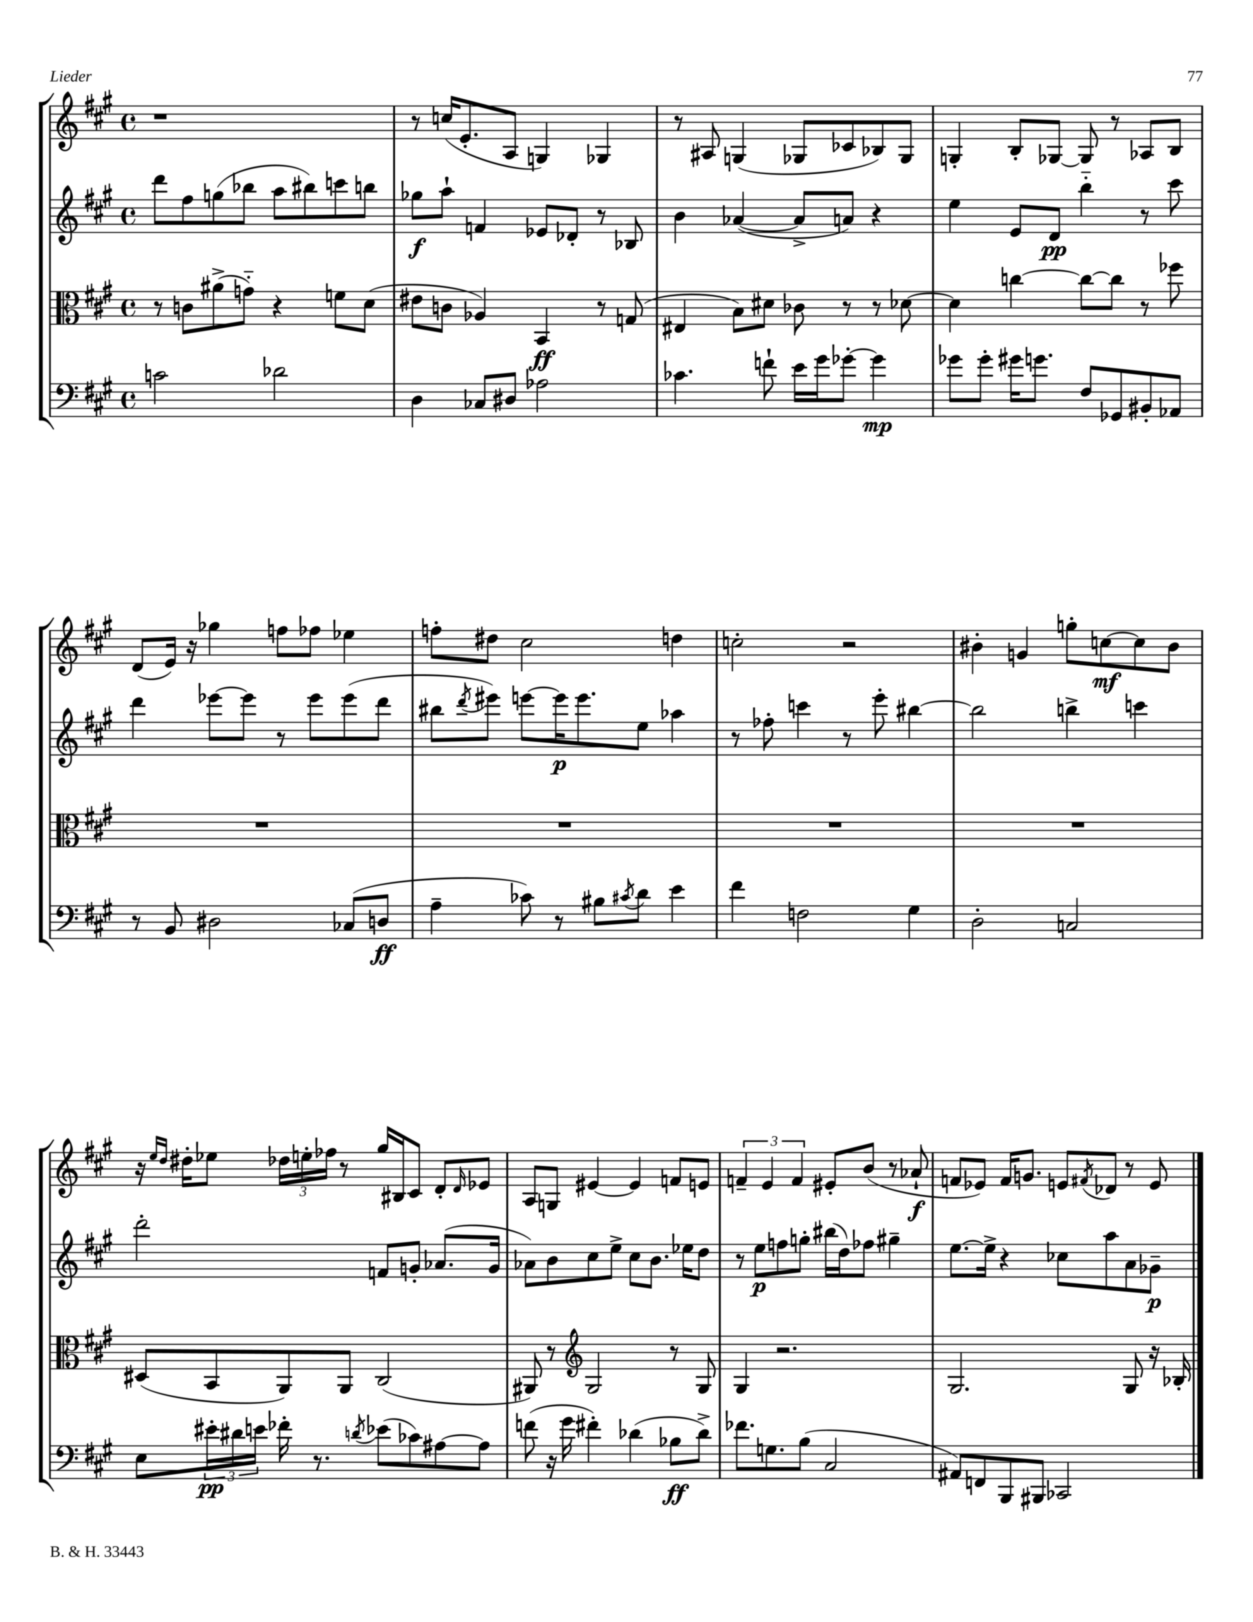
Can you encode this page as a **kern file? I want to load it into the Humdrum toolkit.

**kern	**dynam	**kern	**dynam	**kern	**dynam	**kern	**dynam
*part4	*part4	*part3	*part3	*part2	*part2	*part1	*part1
*staff4	*staff4	*staff3	*staff3	*staff2	*staff2	*staff1	*staff1
*clefF4	*	*clefC3	*	*clefG2	*	*clefG2	*
*k[f#c#g#]	*	*k[f#c#g#]	*	*k[f#c#g#]	*	*k[f#c#g#]	*
*M4/4	*	*M4/4	*	*M4/4	*	*M4/4	*
*met(c)	*	*met(c)	*	*met(c)	*	*met(c)	*
=65	=65	=65	=65	=65	=65	=65	=65
2cn\	.	8r	.	8ddd\L	.	1r	.
.	.	8cn\L	.	8ff#\	.	.	.
.	.	(8a#X^\	.	(8ggn\	.	.	.
.	.	8gn\J)	.	8bb-X\J	.	.	.
2d-X\	.	4r	.	8aa\L	.	.	.
.	.	.	.	8bb#X\)	.	.	.
.	.	8fn\L	.	8cccn\	.	.	.
.	.	(8d\J	.	8bbn\J	.	.	.
=66	=66	=66	=66	=66	=66	=66	=66
4D\	.	8e#X\L	.	8gg-X\L	f	8r	.
.	.	8cn\J	.	8aa`\J	.	(16ccn/KL	.
.	.	.	.	.	.	8.e'/	.
8C-X/L	.	4A-X/)	.	4fn/	.	.	.
8D#X/J	.	.	.	.	.	8A/J	.
2A-X\	.	4BB/	ff	8e-X/L	.	4Gn/)	.
.	.	.	.	8d-X'/J	.	.	.
.	.	8r	.	8r	.	4G-X/	.
.	.	(8Gn/	.	8B-X/	.	.	.
=67	=67	=67	=67	=67	=67	=67	=67
4.c-X\	.	4E#X/	.	4b\	.	8r	.
.	.	.	.	.	.	8A#X/	.
.	.	8B\L)	.	([4a-X/	.	(4Gn/	.
8fn`\	.	8d#X\J	.	.	.	.	.
16e\LL	.	8c-X\	.	8a-^/L]	.	8G-X/L	.
16g#\J	.	.	.	.	.	.	.
[8g-X'\J	.	8r	.	8an/J)	.	8c-X/	.
4g-\]	mp	8r	.	4r	.	8B-X/)	.
.	.	[8d-X\	.	.	.	8G-/J	.
=68	=68	=68	=68	=68	=68	=68	=68
8g-X\L	.	4d-\]	.	4ee\	.	4Gn'/	.
8g-'\J	.	.	.	.	.	.	.
16g#X\KL	.	[4ccn\	.	8e/L	.	8B'/L	.
8.gn\J	.	.	.	.	.	.	.
.	.	.	.	8d/J	pp	[8G-X/J	.
8F#/L	.	8cc\L_	.	4bb\	.	8G-/]	.
8GG-X/	.	8cc\J]	.	.	.	8r	.
8BB#X'/	.	8r	.	8r	.	8A-X/L	.
8AA-X/J	.	8ff-X\	.	8ccc#\	.	8B/J	.
!!LO:LB:g=z
=69	=69	=69	=69	=69	=69	=69	=69
8r	.	1r	.	4ddd\	.	(8d/L	.
8BB/	.	.	.	.	.	16e/Jk)	.
.	.	.	.	.	.	16r	.
2D#X\	.	.	.	[8eee-X\L	.	4gg-X\	.
.	.	.	.	8eee-\J]	.	.	.
.	.	.	.	8r	.	8ffn\L	.
.	.	.	.	8eee-\L	.	8ff-X\J	.
(8C-X/L	.	.	.	(8eee-\	.	4ee-X\	.
8Dn/J	ff	.	.	8ddd\J	.	.	.
=70	=70	=70	=70	=70	=70	=70	=70
4A~\	.	1r	.	8bb#X\L	.	8ffn'\L	.
.	.	.	.	8qddd/	.	.	.
.	.	.	.	8eee#X\J)	.	8dd#X\J	.
8c-X\)	.	.	.	[8eeen\L	.	2cc#\	.
8r	.	.	.	16eee\K]	p	.	.
.	.	.	.	8.eee\	.	.	.
8B#X\L	.	.	.	.	.	.	.
8qc#X/	.	.	.	.	.	.	.
8d\J	.	.	.	8ee\J	.	.	.
4e\	.	.	.	4aa-X\	.	4ddn\	.
=71	=71	=71	=71	=71	=71	=71	=71
4f#\	.	1r	.	8r	.	2ccn'\	.
.	.	.	.	8ff-X'\	.	.	.
2Fn\	.	.	.	4cccn\	.	.	.
.	.	.	.	8r	.	2r	.
.	.	.	.	8eee'\	.	.	.
4G#\	.	.	.	[4bb#X\	.	.	.
=72	=72	=72	=72	=72	=72	=72	=72
2D'\	.	1r	.	2bb#\]	.	4b#X'\	.
.	.	.	.	.	.	4gn/	.
2Cn/	.	.	.	4bbn^\	.	8ggn'\L	.
.	.	.	.	.	.	[8ccn\	mf
.	.	.	.	4cccn\	.	8cc\]	.
.	.	.	.	.	.	8b#\J	.
!!LO:LB:g=z
=73	=73	=73	=73	=73	=73	=73	=73
8E\L	.	(8D#X/L	.	2ddd'\	.	16r	.
.	.	.	.	.	.	16qqee/LL	.
.	.	.	.	.	.	16qqdd/JJ	.
.	.	.	.	.	.	16dd#X'\KL	.
24e#X'\L	pp	8BB/	.	.	.	8ee-X\J	.
24d#X\	.	.	.	.	.	.	.
24en\JJ	.	.	.	.	.	.	.
16f-X'\	.	8AA/)	.	.	.	24dd-X\LL	.
.	.	.	.	.	.	24een'\	.
8.r	.	.	.	.	.	.	.
.	.	.	.	.	.	24ff-X\JJ	.
.	.	8AA/J	.	.	.	8r	.
8qdn/	.	.	.	.	.	.	.
(8e-X\L	.	(2C#/	.	8fn/L	.	16gg#/LL	.
.	.	.	.	.	.	16B#X/J	.
8c-X\)	.	.	.	8gn'/J	.	8c#/J	.
[8A#X\	.	.	.	(8.a-X/L	.	8d'/L	.
.	.	.	.	.	.	16qqd/	.
8A#\J]	.	.	.	.	.	8e-X/J	.
.	.	.	.	16g/Jk	.	.	.
=74	=74	=74	=74	=74	=74	=74	=74
(8fn\	.	8AA#X/)	.	8a-X\L)	.	8A/L	.
16r	.	8r	.	8b\	.	8Gn/J	.
16g#\	.	.	.	.	.	.	.
*	*	*clefG2	*	*	*	*	*
4f#X'\)	.	2G#/	.	8cc#\	.	[4e#X/	.
.	.	.	.	8ee^\J	.	.	.
(4d-X\	.	.	.	8cc#\L	.	4e#/]	.
.	.	.	.	8.b\J	.	.	.
8B-X\L	ff	8r	.	.	.	8fn/L	.
.	.	.	.	16ee-X\KL	.	.	.
8d-^\J)	.	8G#/	.	8dd\J	.	8en/J	.
=75	=75	=75	=75	=75	=75	=75	=75
8.f-X\L	.	4G#/	.	8r	.	6fn~/	.
.	.	.	.	8ee\L	p	.	.
.	.	.	.	.	.	6e/	.
8.Gn\	.	.	.	.	.	.	.
.	.	2.r	.	8ffn\	.	.	.
.	.	.	.	.	.	6f/	.
(8B\J	.	.	.	8ggn'\J	.	.	.
2C#/	.	.	.	(16bb#X\LL	.	8e#X'/L	.
.	.	.	.	16dd\J)	.	.	.
.	.	.	.	8ff-X\J	.	(8b/J	.
.	.	.	.	4gg#X~\	.	8r	.
.	.	.	.	.	.	8a-X`/	f
=76	=76	=76	=76	=76	=76	=76	=76
8AA#X/L)	.	2.G#/	.	[8.ee\L	.	8fn/L	.
8FFn/	.	.	.	.	.	8e-X/J)	.
.	.	.	.	16ee^\Jk]	.	.	.
8BBB/	.	.	.	4r	.	16f/KL	.
.	.	.	.	.	.	8.gn/J	.
8BBB#X/J	.	.	.	.	.	.	.
2CC-X/	.	.	.	8cc-X\L	.	8en/L	.
.	.	.	.	.	.	8qf#X/	.
.	.	.	.	8aa\	.	8d-X/J	.
.	.	8G#/	.	8a\	.	8r	.
.	.	16r	.	8g-X~\J	p	8e/	.
.	.	16B-X'/	.	.	.	.	.
==	==	==	==	==	==	==	==
*-	*-	*-	*-	*-	*-	*-	*-
